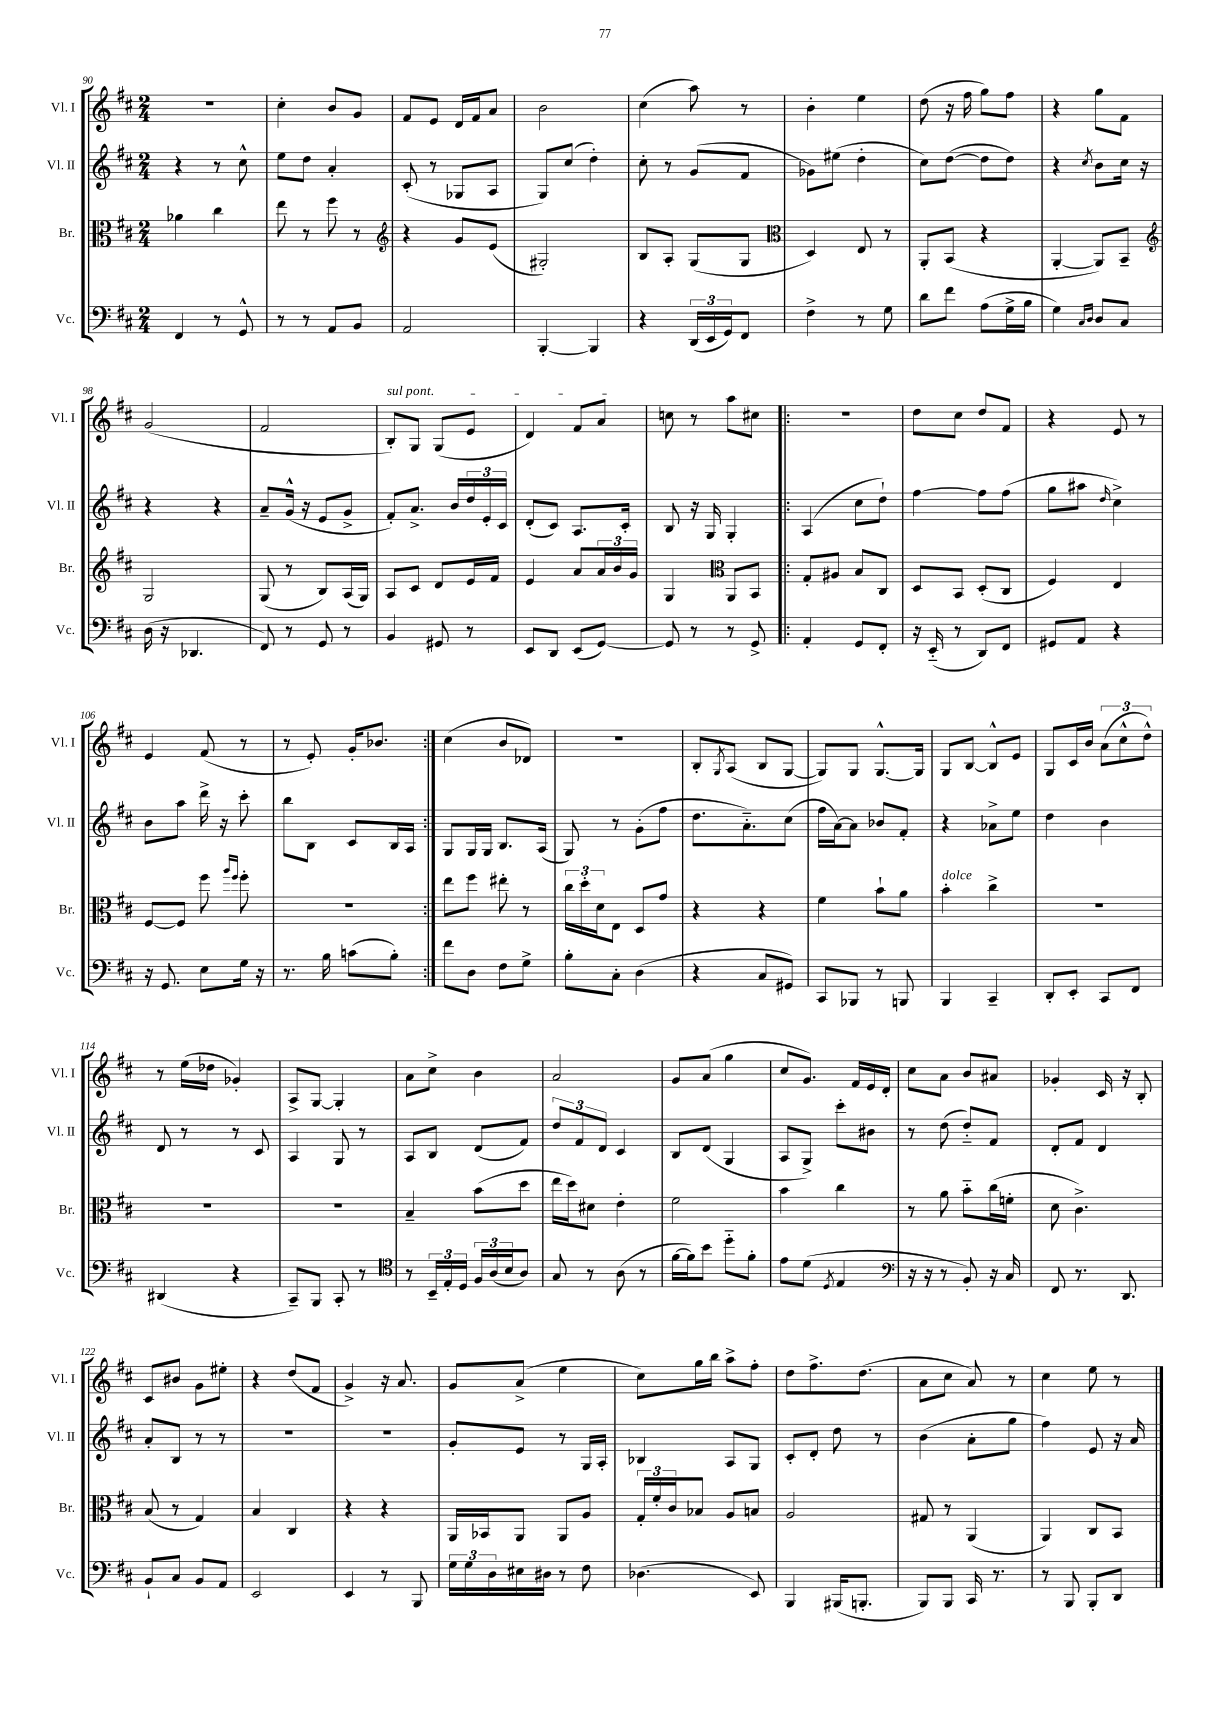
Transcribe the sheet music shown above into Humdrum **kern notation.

**kern	**kern	**kern	**kern
*staff4	*staff3	*staff2	*staff1
*clefF4	*clefC3	*clefG2	*clefG2
*k[f#c#]	*k[f#c#]	*k[f#c#]	*k[f#c#]
*M2/4	*M2/4	*M2/4	*M2/4
4FF#/	4a-\	4r	2r
8r	4cc#\	8r	.
8GG^^/	.	8cc#^^\	.
=	=	=	=
8r	8ee\	8ee\L	4cc#'\
8r	8r	8dd\J	.
8AA/L	8ff#\	4a'/	8b/L
8BB/J	8r	.	8g/J
=	=	=	=
*	*clefG2	*	*
2AA/	4r	(8c#'/	8f#/L
.	.	8r	8e/J
.	8g/L	8G-/L	16d/LL
.	.	.	16f#/J
.	(8e/J	8A/J	8a/J
=	=	=	=
[4BBB'/	2G#'/)	8G/L)	2b\
.	.	(8cc#/J	.
4BBB/]	.	4dd'\)	.
=	=	=	=
4r	8B/L	8cc#'\	(4cc#\
.	8A'/J	8r	.
(24DD/LL	(8G/L	(8g/L	8aa\)
24EE/	.	.	.
24GG/J)	.	.	.
8FF#/J	8G/J	8f#/J	8r
=	=	=	=
*	*clefC3	*	*
4F#^\	4D/)	8g-\L)	4b'\
.	.	(8ee#\J	.
8r	8E/	4dd'\	4ee\
8G\	8r	.	.
=	=	=	=
8d\L	8AA'/L	8cc#\L)	(8dd\
8f#\J	(8BB/J	([8dd\J	16r
.	.	.	16ff#\
(8A\L	4r	8dd\]L	8gg\L)
16G^\L	.	8dd\J)	8ff#\J
16B\JJ	.	.	.
=	=	=	=
4G\)	[4AA'/	4r	4r
16qqC#/LL	.	.	.
16qqD/JJ	.	8qcc#/	.
8D/L	8AA/]L)	8b\L	8gg\L
8C#/J	8BB~/J	16cc#\Jk	8f#\J
.	.	16r	.
=	=	=	=
*	*clefG2	*	*
(16D\	2G/	4r	(2g/
16r	.	.	.
4.DD-/	.	.	.
.	.	4r	.
=	=	=	=
8FF#/)	(8G/	8a~/L	2f#/
8r	8r	(16g^^/Jk	.
.	.	16r	.
8GG/	8B/L)	8e/L	.
8r	(16A/L	8g^/J	.
.	16G/JJ)	.	.
=	=	=	=
4BB/	8A/L	8f#'/L)	8B'/L)
.	8c#/J	8.a^/J	8G/J
8GG#/	8d/L	.	(8G/L
.	.	16b/LL	.
8r	16e/L	24dd/	8e/J
.	.	24e'/	.
.	16f#/JJ	.	.
.	.	24c#/JJ	.
=	=	=	=
8EE/L	4e/	(8d'/L	4d/)
8DD/J	.	8c#/J)	.
(8EE/L	8a/L	8.A/L	8f#/L
[8GG/J)	24a/L	.	8a/J
.	24b/	.	.
.	.	16c#'/Jk	.
.	24g/JJ	.	.
=	=	=	=
8GG/]	4G/	8B/	8cc\
8r	.	16r	8r
.	.	16G/	.
*	*clefC3	*	*
8r	8AA/L	4G'/	8aa\L
8GG^/	8BB/J	.	8cc#\J
=!|:	=!|:	=!|:	=!|:
4AA'/	8G'/L	(4A/	2r
.	8A#/J	.	.
8GG/L	8B/L	8cc#\L	.
8FF#'/J	8C#/J	8dd`\J)	.
=	=	=	=
16r	8D/L	[4ff#\	8dd\L
(16EE'~/	.	.	.
8r	8BB/J	.	8cc#\J
8DD/L)	(8D'/L	8ff#\]L	8dd/L
8FF#/J	8C#/J	(8ff#\J	8f#/J
=	=	=	=
8GG#/L	4F#/)	8gg\L	4r
8AA/J	.	8aa#\J	.
.	.	16qqdd/	.
4r	4E/	4cc#^\)	8e/
.	.	.	8r
=	=	=	=
16r	[8F#/L	8b\L	4e/
8.GG/	.	.	.
.	8F#/]J	8aa\J	.
8E\L	8ff#\	16ddd^\	(8f#/
.	.	16r	.
.	16qqaa/LL	.	.
.	16qqff#/JJ	.	.
16G\Jk	8ff#'\	8ccc#'\	8r
16r	.	.	.
=	=	=	=
8.r	2r	8bb\L	8r
.	.	8B\J	8e'/)
16B\	.	.	.
(8c\L	.	8c#/L	16g'/LK
.	.	.	8.b-/J
8B'\J)	.	16B/L	.
.	.	16A/JJ	.
=:|!	=:|!	=:|!	=:|!
8f#\L	8ee\L	8G/L	(4cc#\
8D\J	8ff#\J	16G/L	.
.	.	16G/JJ	.
8F#\L	8ee#'\	8.B/L	8b/L
8G^\J	8r	.	8d-/J)
.	.	(16A/Jk	.
=	=	=	=
8B'\L	24cc#\LL	8G/)	2r
.	24dd'\	.	.
.	24d\J	.	.
8C#'\J	8E\J	8r	.
(4D\	8D/L	(8g'\L	.
.	8g/J	8ff#\J	.
=	=	=	=
4r	4r	8.dd\L	8B'/L
.	.	.	8qG/
.	.	.	(8A/J
.	.	8.a'~\)	.
8C#/L	4r	.	8B/L
8GG#/J)	.	(8cc#\J	[8G/J
=	=	=	=
8CC#/L	4f#\	16ff#\LL	8G/]L)
.	.	[16a\J)	.
8BBB-/J	.	8a\]J	8G/J
8r	8b`\L	8b-/L	[8.G^^/L
8BBB/	8a\J	8f#'/J	.
.	.	.	16G/]Jk
=	=	=	=
4BBB/	4b'\	4r	8G/L
.	.	.	[8B/J
4CC#~/	4cc#^\	8a-^\L	8B^^/]L
.	.	8ee\J	8e/J
=	=	=	=
8DD'/L	2r	4dd\	8G/L
8EE'/J	.	.	16c#/L
.	.	.	16b/JJ
8CC#/L	.	4b\	(12a\L
.	.	.	12cc#^^\
8FF#/J	.	.	.
.	.	.	12dd^^\J)
=	=	=	=
(4DD#/	2r	8d/	8r
.	.	8r	(16ee\LL
.	.	.	16dd-\JJ
4r	.	8r	4g-'/)
.	.	8c#/	.
=	=	=	=
8CC#~/L)	2r	4A/	8A^/L
8BBB/J	.	.	[8G/J
8CC#'/	.	8G/	4G'/]
8r	.	8r	.
=	=	=	=
*clefC4	*	*	*
8r	4B~/	8A/L	8a\L
24BB~/LL	.	8B/J	8cc#^\J
24E'/	.	.	.
24D/JJ	.	.	.
24F#/LL	(8b\L	(8d/L	4b\
(24A/	.	.	.
24B/J	.	.	.
8A/J)	8dd\J	8f#/J)	.
=	=	=	=
8G/	16ee\LL	12dd/L	2a/
.	16dd\J)	.	.
.	.	12f#/	.
8r	8d#\J	.	.
.	.	12d/J	.
(8A\	4e'\	4c#/	.
8r	.	.	.
=	=	=	=
[16f#\LL	2f#\	8B/L	8g/L
16f#\]J)	.	.	.
8b\J	.	(8d/J	(8a/J
8dd'~\L	.	4G/	4gg\
8f#'\J	.	.	.
=	=	=	=
8e\L	4b\	8A/L	8cc#/L
(8d\J	.	8G^/J)	8.g/J)
8qD/	.	.	.
4E/	4cc#\	8ccc#'\L	.
.	.	.	16f#/LL
.	.	8b#\J	16e/
.	.	.	16d'/JJ
=	=	=	=
*clefF4	*	*	*
16r	8r	8r	8cc#\L
16r	.	.	.
8r	8a\	(8dd\	8a\J
8BB'/)	8b'~\L	8dd'~/L)	8b/L
16r	(16cc#\L	8f#/J	8a#/J
16C#/	16f'\JJ	.	.
=	=	=	=
8FF#/	8d\	8d'/L	4g-'/
8.r	4.c#^\)	8f#/J	.
.	.	4d/	16c#/
8.DD/	.	.	16r
.	.	.	8B'/
=	=	=	=
8BB`/L	(8B/	8a'/L	8c#/L
8C#/J	8r	8B/J	8b#/J
8BB/L	4G/)	8r	8g\L
8AA/J	.	8r	8ee#'\J
=	=	=	=
2EE/	4B/	2r	4r
.	4C#/	.	(8dd/L
.	.	.	8f#/J
=	=	=	=
4EE/	4r	2r	4g^/)
8r	4r	.	16r
.	.	.	8.a/
8BBB/	.	.	.
=	=	=	=
24G\LL	16AA/LL	8g'/L	8g/L
24G\	.	.	.
.	16BB-/J	.	.
24D\	.	.	.
16E#\	8AA/J	8e/J	(8a^/J
16D#\JJ	.	.	.
8r	8AA/L	8r	4ee\
8F#\	8A/J	16G/LL	.
.	.	16A'/JJ	.
=	=	=	=
(4.D-\	24G'/LL	4B-/	8cc#\L)
.	24f#'/	.	.
.	24c#/J	.	.
.	8B-/J	.	16gg\L
.	.	.	16bb\JJ
.	8A/L	8A/L	8aa^\L
8EE/)	8B/J	8G/J	8ff#'\J
=	=	=	=
4BBB/	2A/	8c#'/L	8dd\L
.	.	8d'/J	8.ff#^\
(16BBB#/LK	.	8dd\	.
8.BBB'/J	.	.	(8.dd\J
.	.	8r	.
=	=	=	=
8BBB/L)	8G#/	(4b\	8a\L
8BBB/J	8r	.	8cc#\J
16CC#/	(4AA/	8a'\L	8a/)
8.r	.	.	.
.	.	8gg\J	8r
=	=	=	=
8r	4AA/)	4ff#\)	4cc#\
8BBB/	.	.	.
8BBB'/L	8C#/L	8e/	8ee\
8DD/J	8BB/J	16r	8r
.	.	16a/	.
==	==	==	==
*-	*-	*-	*-
